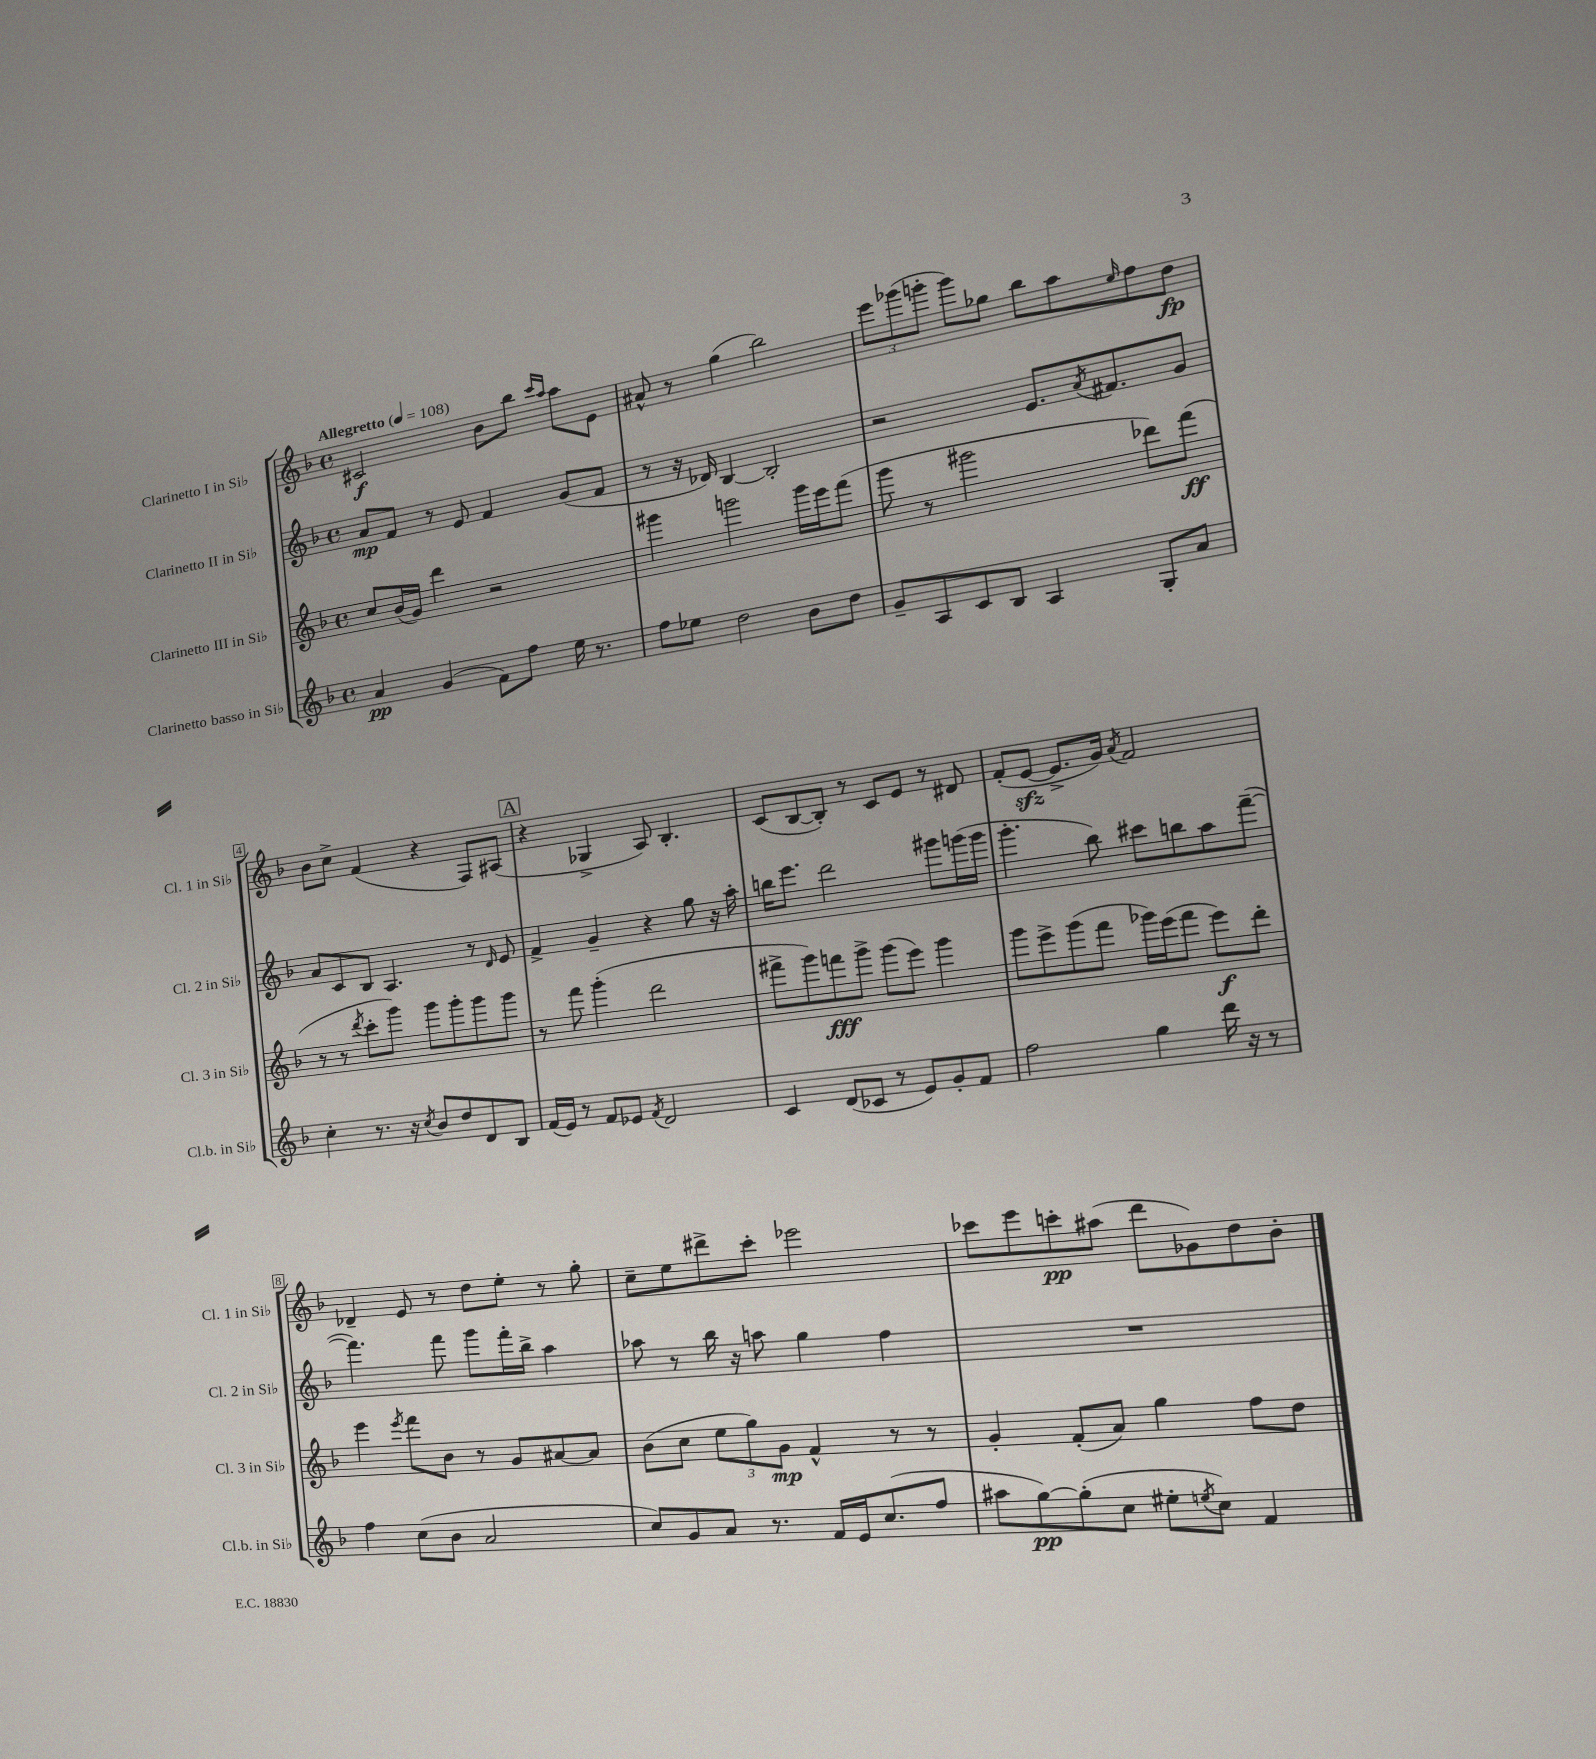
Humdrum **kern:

**kern	**dynam	**kern	**dynam	**kern	**dynam	**kern	**dynam
*part4	*part4	*part3	*part3	*part2	*part2	*part1	*part1
*staff4	*staff4	*staff3	*staff3	*staff2	*staff2	*staff1	*staff1
*I"Clarinetto basso in Si♭	*	*I"Clarinetto III in Si♭	*	*I"Clarinetto II in Si♭	*	*I"Clarinetto I in Si♭	*
*I'Cl.b. in Si♭	*	*I'Cl. 3 in Si♭	*	*I'Cl. 2 in Si♭	*	*I'Cl. 1 in Si♭	*
*clefG2	*	*clefG2	*	*clefG2	*	*clefG2	*
*k[b-]	*	*k[b-]	*	*k[b-]	*	*k[b-]	*
*M4/4	*	*M4/4	*	*M4/4	*	*M4/4	*
*met(c)	*	*met(c)	*	*met(c)	*	*met(c)	*
*MM108	*	*MM108	*	*MM108	*	*MM108	*
=1	=1	=1	=1	=1	=1	=1	=1
!	!	!	!	!	!	!LO:TX:a:B:t=Allegretto	!
4a/	pp	8cc/L	.	8a/L	mp	2c#X/	f
.	.	(16b-/L	.	8f/J	.	.	.
.	.	16g/JJ)	.	.	.	.	.
(4g/	.	4ddd\	.	8r	.	.	.
.	.	.	.	8e/	.	.	.
8f\L)	.	2r	.	4f/	.	8b-\L	.
8ff\J	.	.	.	.	.	8bb-\J	.
.	.	.	.	.	.	16qqccc/LL	.
.	.	.	.	.	.	16qqaa/JJ	.
16ee\	.	.	.	(8g/L	.	8aa\L	.
8.r	.	.	.	.	.	.	.
.	.	.	.	8f/J	.	8e\J	.
=2	=2	=2	=2	=2	=2	=2	=2
8ff\L	.	4ggg#X\	.	8r	.	8a#X^^/	.
8ee-X\J	.	.	.	16r	.	8r	.
.	.	.	.	16d-X/)	.	.	.
2dd\	.	2gggn\	.	[4B-/	.	(4gg\	.
.	.	.	.	2B-'/]	.	2bb-\)	.
8b-\L	.	16ggg\LL	.	.	.	.	.
.	.	16eee\J	.	.	.	.	.
8dd\J	.	(8fff\J	.	.	.	.	.
=3	=3	=3	=3	=3	=3	=3	=3
8g~/L	.	8ggg\	.	2r	.	12eee\L	.
.	.	.	.	.	.	(12ggg-X\	.
8A/	.	8r	.	.	.	.	.
.	.	.	.	.	.	12gggn'\J	.
8c/	.	2ggg#X\	.	.	.	8ggg\L)	.
8B-/J	.	.	.	.	.	8gg-X\J	.
4A/	.	.	.	8.e/L	.	8bb-\L	.
.	.	.	.	.	.	8aa\	.
.	.	.	.	8qa/	.	.	.
.	.	.	.	8.f#X/	.	.	.
.	.	.	.	.	.	16qqee/	.
8G'/L	.	8ddd-X\L)	.	.	.	8ff\	.
8a/J	.	(8fff\J	ff	8g/J	.	8dd\J	fp
!!LO:LB:g=z
=4	=4	=4	=4	=4	=4	=4	=4
4cc'\	.	8r	.	8a/L	.	8b-\L	.
.	.	8r	.	8c/	.	8cc^\J	.
.	.	8qddd/	.	.	.	.	.
8.r	.	8ccc'\L	.	8B-/J	.	(4f/	.
.	.	8ggg\J)	.	4.A/	.	.	.
16r	.	.	.	.	.	.	.
8qcc/	.	.	.	.	.	.	.
8b-/L	.	8ggg\L	.	.	.	4r	.
8dd/	.	8ggg'\	.	.	.	.	.
8d/	.	8ggg\	.	8r	.	8F/L)	.
.	.	.	.	16qqd/	.	.	.
8B-/J	.	8ggg\J	.	8e/	.	(8A#X/J	.
!!LO:REH:place=s1:t=A
=5	=5	=5	=5	=5	=5	=5	=5
(16f/LL	.	8r	.	4f^/	.	4r	.
16e/JJ)	.	.	.	.	.	.	.
8r	.	8fff\	.	.	.	.	.
8f/L	.	(4ggg'\	.	4g~/	.	4G-X^/	.
8e-X/J	.	.	.	.	.	.	.
8qf/	.	.	.	.	.	.	.
2d/	.	2ddd\	.	4r	.	8A/)	.
.	.	.	.	.	.	4.B-'/	.
.	.	.	.	8gg\	.	.	.
.	.	.	.	16r	.	.	.
.	.	.	.	16aa'\	.	.	.
=6	=6	=6	=6	=6	=6	=6	=6
4c/	.	8fff#X^\L	.	16bbn\KL	.	(8c/L	.
.	.	.	.	8.eee\J	.	.	.
.	.	8ggg\)	.	.	.	[8B-/	.
(8d/L	.	8fffn\	fff	2ddd\	.	8B-'/J])	.
8c-X/J	.	8ggg^\J	.	.	.	8r	.
8r	.	(8ggg\L	.	.	.	8c/L	.
8e/L)	.	8eee\J)	.	.	.	8e/J	.
8g'/	.	4ggg\	.	8ggg#X\L	.	8r	.
8f/J	.	.	.	(16gggn\L	.	8d#X/	.
.	.	.	.	16ggg\JJ	.	.	.
=7	=7	=7	=7	=7	=7	=7	=7
2ff\	.	8ggg\L	.	4.ggg'\	.	(8f'/L	.
.	.	8eee^\	.	.	.	[8ezz/J	.
.	.	(8ggg\	.	.	.	8.e^/L]	.
.	.	8fff\J	.	8bb-\)	.	.	.
.	.	.	.	.	.	16g/Jk)	.
.	.	.	.	.	.	8qa/	.
4gg\	.	16ggg-X\LL)	.	8ccc#X\L	.	2f/	.
.	.	(16eee\J	.	.	.	.	.
.	.	8fff\J	.	8bbn\	.	.	.
16ddd\	.	8eee\L)	f	8aa\	.	.	.
16r	.	.	.	.	.	.	.
8r	.	8ddd'\J	.	([8fff~\J	.	.	.
!!LO:LB:g=z
=8	=8	=8	=8	=8	=8	=8	=8
4ff\	.	4eee\	.	4.fff\])	.	4d-X~/	.
.	.	8qeee/	.	.	.	.	.
(8cc\L	.	8fff\L	.	.	.	8e/	.
8b-\J	.	8b-\J	.	8fff\	.	8r	.
2a/	.	8r	.	8ggg\L	.	8dd\L	.
.	.	8g/L	.	16fff'\L	.	8ee'\J	.
.	.	.	.	16bb-^\JJ	.	.	.
.	.	[8a#X/	.	4aa\	.	8r	.
.	.	8a#/J]	.	.	.	8gg'\	.
=9	=9	=9	=9	=9	=9	=9	=9
8cc/L)	.	(8b-\L	.	8aa-X\	.	8cc~\L	.
8g/	.	8cc\J	.	8r	.	8ee\	.
8a/J	.	12ee\L	.	16bb-\	.	8ddd#X^\	.
.	.	.	.	16r	.	.	.
.	.	12gg\)	.	.	.	.	.
8.r	.	.	.	8aan\	.	8ccc'\J	.
.	.	12g\J	mp	.	.	.	.
.	.	4f^^/	.	4gg\	.	2eee-X\	.
16f/LL	.	.	.	.	.	.	.
16e/J	.	.	.	.	.	.	.
(8.cc/	.	.	.	.	.	.	.
.	.	8r	.	4ff\	.	.	.
8ff/J	.	8r	.	.	.	.	.
=10	=10	=10	=10	=10	=10	=10	=10
8aa#X\L	.	4g'/	.	1r	.	8ccc-X\L	.
[8gg\)	pp	.	.	.	.	8eee\	.
(8gg'\]	.	(8f'/L	.	.	.	8cccn'\	pp
8cc\J	.	8a/J)	.	.	.	(8aa#X\J	.
8ee#X'\L	.	4gg\	.	.	.	8ddd\L	.
8qeen/	.	.	.	.	.	.	.
8cc\J)	.	.	.	.	.	8g-X\)	.
4f/	.	8ff\L	.	.	.	8dd\	.
.	.	8dd\J	.	.	.	8b-'\J	.
==	==	==	==	==	==	==	==
*-	*-	*-	*-	*-	*-	*-	*-
